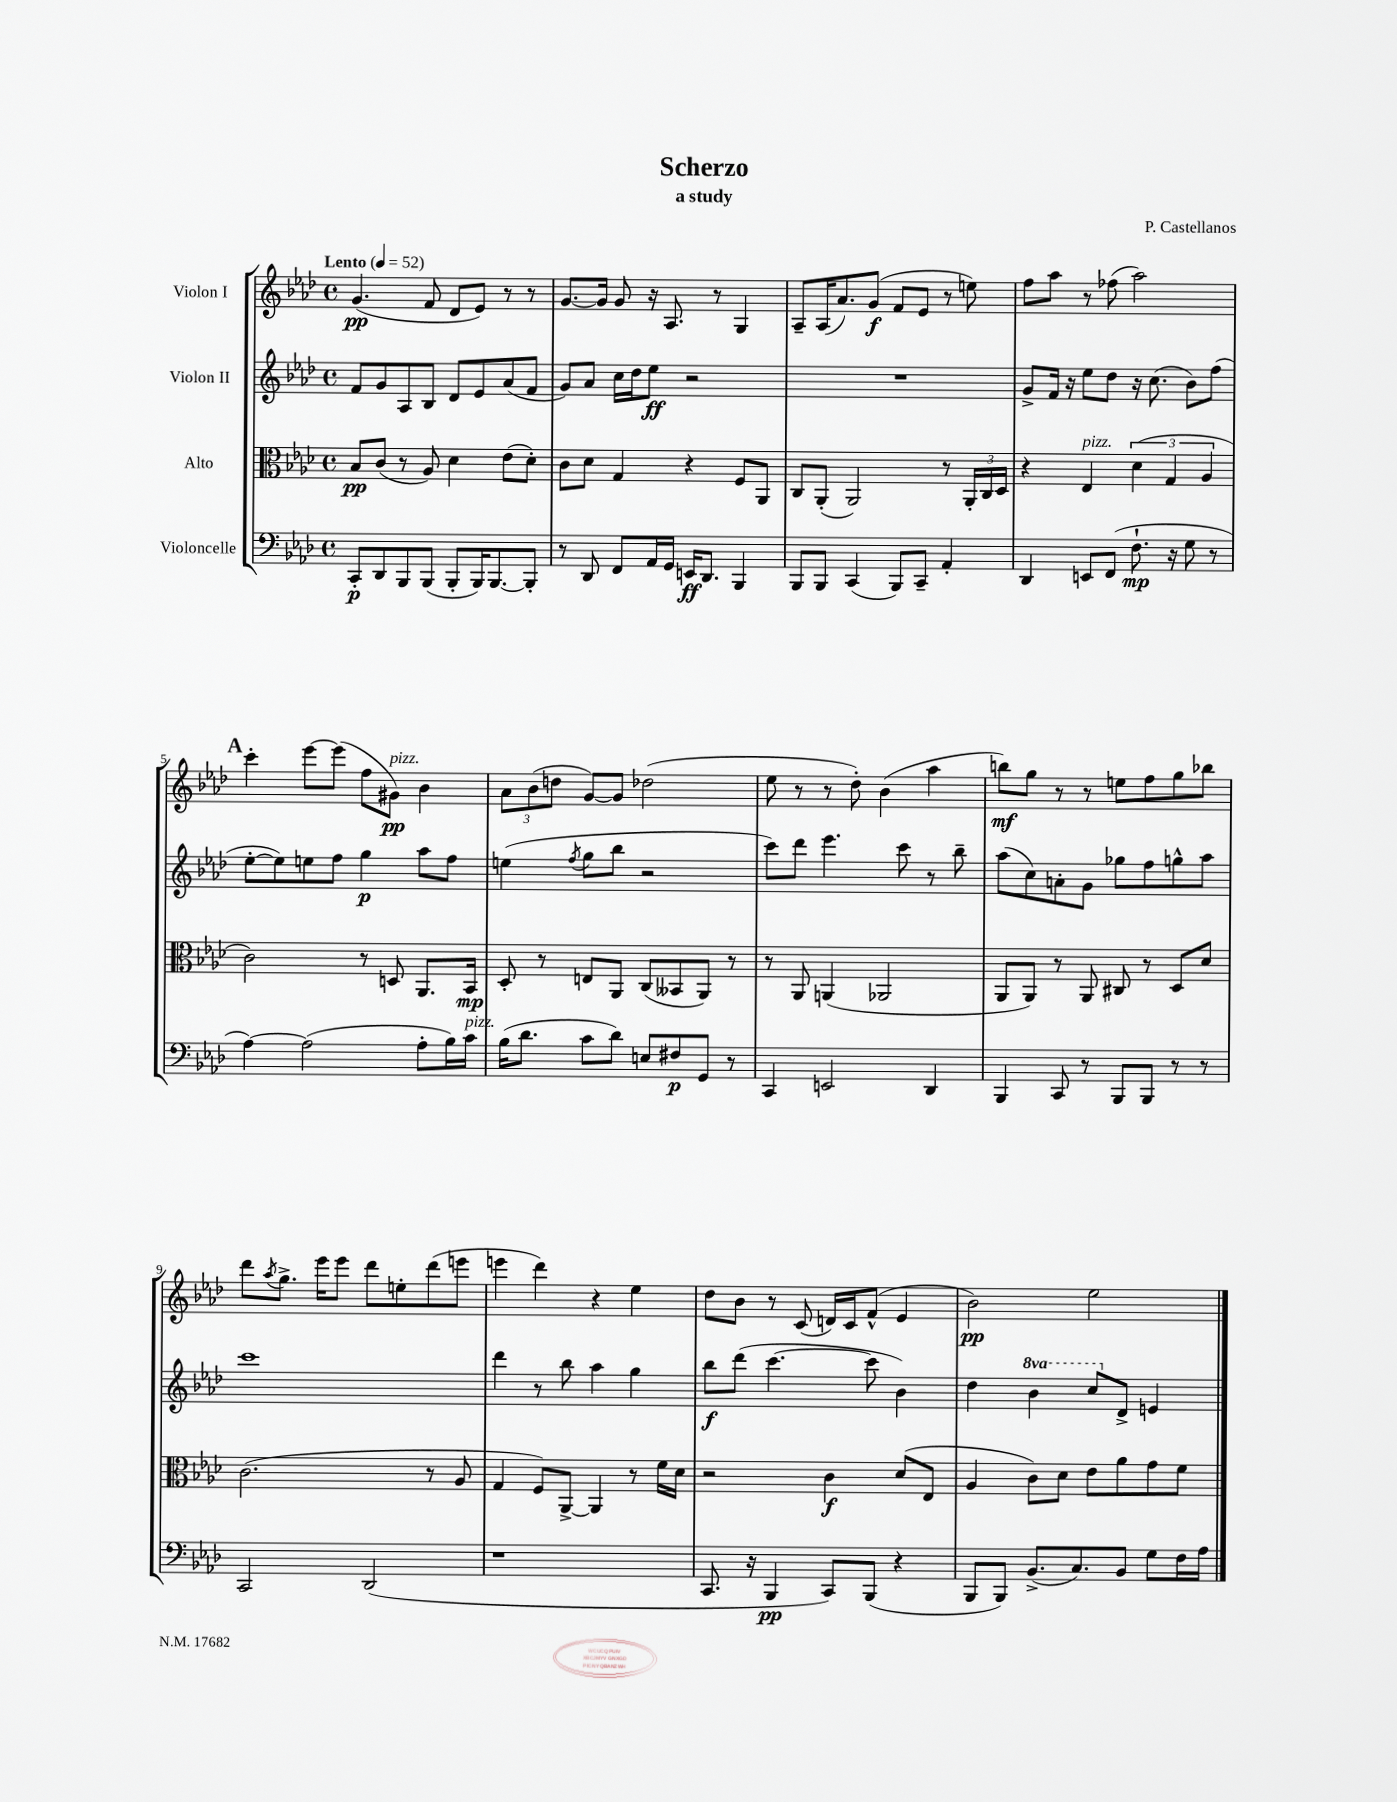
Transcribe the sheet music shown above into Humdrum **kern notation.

**kern	**dynam	**kern	**dynam	**kern	**dynam	**kern	**dynam
*part4	*part4	*part3	*part3	*part2	*part2	*part1	*part1
*staff4	*staff4	*staff3	*staff3	*staff2	*staff2	*staff1	*staff1
*I"Violoncelle	*	*I"Alto	*	*I"Violon II	*	*I"Violon I	*
*clefF4	*	*clefC3	*	*clefG2	*	*clefG2	*
*k[b-e-a-d-]	*	*k[b-e-a-d-]	*	*k[b-e-a-d-]	*	*k[b-e-a-d-]	*
*M4/4	*	*M4/4	*	*M4/4	*	*M4/4	*
*met(c)	*	*met(c)	*	*met(c)	*	*met(c)	*
*MM52	*	*MM52	*	*MM52	*	*MM52	*
=1	=1	=1	=1	=1	=1	=1	=1
!	!	!	!	!	!	!LO:TX:a:B:t=Lento	!
8CC'/L	p	8B-/L	pp	8f/L	.	(4.g/	pp
8DD-/	.	(8c/J	.	8g/	.	.	.
8BBB-/	.	8r	.	8A-/	.	.	.
(8BBB-/J	.	8A-/)	.	8B-/J	.	8f/	.
8BBB-'/L	.	4d-\	.	8d-/L	.	8d-/L	.
16BBB-/K)	.	.	.	8e-/	.	8e-/J)	.
[8.BBB-/	.	.	.	.	.	.	.
.	.	(8e-\L	.	(8a-/	.	8r	.
8BBB-'/J]	.	8d-'\J)	.	8f/J	.	8r	.
=2	=2	=2	=2	=2	=2	=2	=2
8r	.	8c\L	.	8g/L)	.	[8.g/L	.
8DD-/	.	8d-\J	.	8a-/J	.	.	.
.	.	.	.	.	.	16g/Jk]	.
8FF/L	.	4G/	.	16cc\LL	.	8g/	.
.	.	.	.	16dd-\J	.	.	.
16AA-/L	.	.	.	8ee-\J	ff	16r	.
16GG/JJ	.	.	.	.	.	8.A-/	.
16EEn/KL	ff	4r	.	2r	.	.	.
8.DD-/J	.	.	.	.	.	.	.
.	.	.	.	.	.	8r	.
4BBB-/	.	8F/L	.	.	.	4G/	.
.	.	8AA-/J	.	.	.	.	.
=3	=3	=3	=3	=3	=3	=3	=3
8BBB-/L	.	8C/L	.	1r	.	8A-~/L	.
8BBB-/J	.	(8AA-'/J	.	.	.	(16A-/K	.
.	.	.	.	.	.	8.a-/)	.
(4CC/	.	2AA-/)	.	.	.	.	.
.	.	.	.	.	.	(8g/J	f
8BBB-/L)	.	.	.	.	.	8f/L	.
8CC~/J	.	.	.	.	.	8e-/J	.
4AA-'/	.	8r	.	.	.	8r	.
.	.	24AA-'/LL	.	.	.	8een\)	.
.	.	24C/	.	.	.	.	.
.	.	24D-/JJ	.	.	.	.	.
=4	=4	=4	=4	=4	=4	=4	=4
4DD-/	.	4r	.	8g^/L	.	8ff\L	.
.	.	.	.	16f/Jk	.	8aa-\J	.
.	.	.	.	16r	.	.	.
!	!	!LO:TX:a:i:t=pizz.	!	!	!	!	!
8EEn/L	.	4E-/	.	8ee-\L	.	8r	.
(8FF/J	.	.	.	8dd-\J	.	(8ff-X\	.
8.F`\	mp	(6d-\	.	16r	.	2aa-\)	.
.	.	.	.	(8.cc\	.	.	.
.	.	6G/	.	.	.	.	.
16r	.	.	.	.	.	.	.
8G\	.	.	.	8b-\L)	.	.	.
.	.	6A-/	.	.	.	.	.
8r	.	.	.	(8ff\J	.	.	.
!!LO:LB:g=z
!!LO:REH:place=s1:t=A
=5	=5	=5	=5	=5	=5	=5	=5
[4A-\)	.	2c\)	.	[8ee-'\L	.	4ccc'\	.
.	.	.	.	8ee-\])	.	.	.
(2A-\]	.	.	.	8een\	.	[8eee-\L	.
.	.	.	.	8ff\J	.	(8eee-\J]	.
.	.	8r	.	4gg\	p	8ff\L	.
!	!	!	!	!	!	!LO:TX:a:i:t=pizz.	!
.	.	8Dn/	.	.	.	8g#X\J)	pp
8A-'\L	.	8.AA-/L	.	8aa-\L	.	4b-\	.
16B-\L)	.	.	.	8ff\J	.	.	.
!LO:TX:a:i:t=pizz.	!	!	!	!	!	!	!
16c\JJ	.	16BB-/Jk	mp	.	.	.	.
=6	=6	=6	=6	=6	=6	=6	=6
(16B-\KL	.	8D-'/	.	(4een\	.	12a-\L	.
8.d-\J	.	.	.	.	.	.	.
.	.	.	.	.	.	(12b-\	.
.	.	8r	.	.	.	.	.
.	.	.	.	.	.	12ddn\J	.
.	.	.	.	8qff/	.	.	.
8c\L	.	8En/L	.	8gg\L	.	[8g/L)	.
8d-\J)	.	8AA-/J	.	8bb-\J	.	8g/J]	.
8En/L	.	(8C/L	.	2r	.	(2dd-X\	.
8F#X/	p	8BB--X/	.	.	.	.	.
8GG/J	.	8AA-/J)	.	.	.	.	.
8r	.	8r	.	.	.	.	.
=7	=7	=7	=7	=7	=7	=7	=7
4CC/	.	8r	.	8ccc\L)	.	8ee-\	.
.	.	8AA-/	.	8ddd-\J	.	8r	.
2EEn/	.	(4AAn/	.	4.eee-\	.	8r	.
.	.	.	.	.	.	8dd-'\)	.
.	.	2AA-X/	.	.	.	(4b-\	.
.	.	.	.	8ccc\	.	.	.
4DD-/	.	.	.	8r	.	4aa-\	.
.	.	.	.	8bb-~\	.	.	.
=8	=8	=8	=8	=8	=8	=8	=8
4BBB-/	.	8AA-/L	.	(8aa-\L	.	8bbn\L)	mf
.	.	8AA-/J)	.	8cc\)	.	8gg\J	.
8CC/	.	8r	.	8an'\	.	8r	.
8r	.	8AA-/	.	8g\J	.	8r	.
8BBB-/L	.	8C#X/	.	8gg-X\L	.	8een\L	.
8BBB-/J	.	8r	.	8ff\	.	8ff\	.
8r	.	8D-/L	.	8ggn^^\	.	8gg\	.
8r	.	8d-/J	.	8aa-\J	.	8bb-X\J	.
!!LO:LB:g=z
=9	=9	=9	=9	=9	=9	=9	=9
2CC/	.	(2.c\	.	1ccc	.	8ddd-\L	.
.	.	.	.	.	.	8qaa-/	.
.	.	.	.	.	.	8.gg^\J	.
.	.	.	.	.	.	16eee-\KL	.
.	.	.	.	.	.	8eee-\J	.
(2DD-/	.	.	.	.	.	8ddd-\L	.
.	.	.	.	.	.	8een'\	.
.	.	8r	.	.	.	(8ddd-\	.
.	.	8A-/	.	.	.	8eeen\J	.
=10	=10	=10	=10	=10	=10	=10	=10
1r	.	4G/	.	4ddd-\	.	4eeen\	.
.	.	8F/L)	.	8r	.	4ddd-\)	.
.	.	[8AA-^/J	.	8bb-\	.	.	.
.	.	4AA-/]	.	4aa-\	.	4r	.
.	.	8r	.	4gg\	.	4ee-\	.
.	.	16f\LL	.	.	.	.	.
.	.	16d-\JJ	.	.	.	.	.
=11	=11	=11	=11	=11	=11	=11	=11
8.CC/	.	2r	.	8bb-\L	f	8dd-\L	.
.	.	.	.	(8ddd-\J	.	8b-\J	.
16r	.	.	.	.	.	.	.
4BBB-/	pp	.	.	[4.ccc\	.	8r	.
.	.	.	.	.	.	(8c/	.
8CC/L)	.	4c\	f	.	.	16dn/LL)	.
.	.	.	.	.	.	16c/J	.
(8BBB-/J	.	.	.	8ccc\]	.	(8f^^/J	.
4r	.	(8d-/L	.	4b-\)	.	4e-/	.
.	.	8E-/J	.	.	.	.	.
=12	=12	=12	=12	=12	=12	=12	=12
8BBB-/L	.	4A-/	.	4dd-\	.	2b-\)	pp
8BBB-/J)	.	.	.	.	.	.	.
*	*	*	*	*8va	*	*	*
(8.BB-^/L	.	8c\L)	.	4bb-\	.	.	.
.	.	8d-\J	.	.	.	.	.
8.C/)	.	.	.	.	.	.	.
.	.	8e-\L	.	8ccc/L	.	2ee-\	.
*	*	*	*	*X8va	*	*	*
8BB-/J	.	8a-\	.	8d-^/J	.	.	.
8G\L	.	8g\	.	4en/	.	.	.
16F\L	.	8f\J	.	.	.	.	.
16A-\JJ	.	.	.	.	.	.	.
==	==	==	==	==	==	==	==
*-	*-	*-	*-	*-	*-	*-	*-
